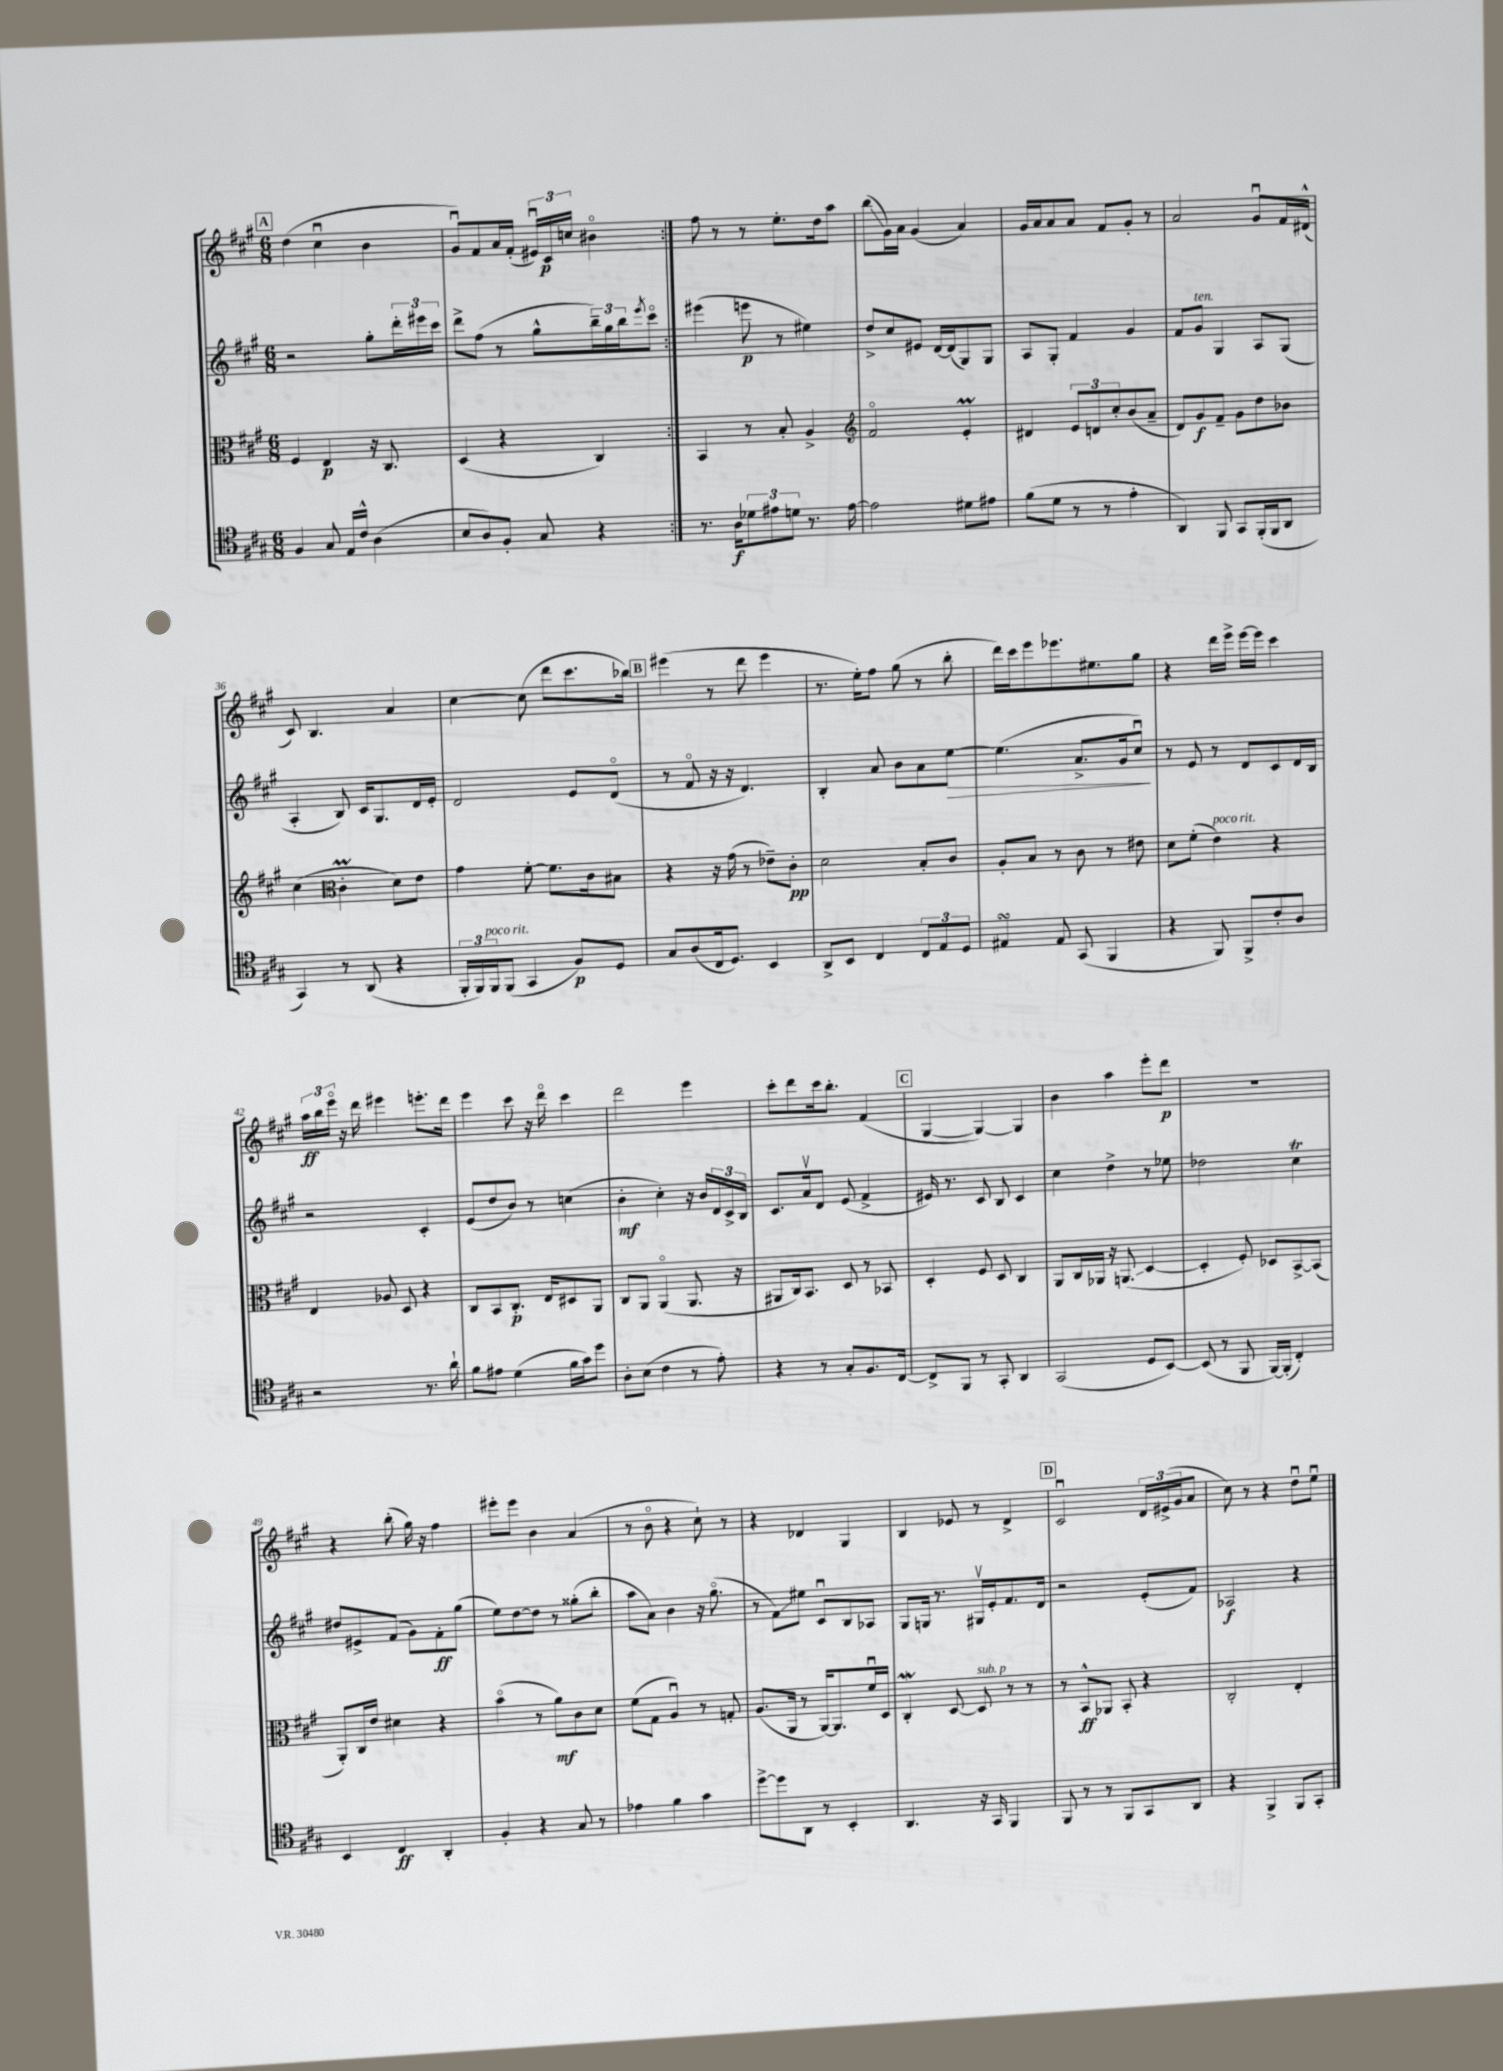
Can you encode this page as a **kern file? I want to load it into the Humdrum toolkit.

**kern	**kern	**kern	**kern
*staff4	*staff3	*staff2	*staff1
*clefC4	*clefC3	*clefG2	*clefG2
*k[f#c#g#]	*k[f#c#g#]	*k[f#c#g#]	*k[f#c#g#]
*M6/8	*M6/8	*M6/8	*M6/8
4F#/	4F#/	2r	(4dd\
8G#/	4E/	.	4cc#u\
16E/LL	.	.	.
16c#^^/JJ	.	.	.
(4A\	16r	8gg#'\L	4b\
.	8.C#/	.	.
.	.	24ddd'\L	.
.	.	24eee#\	.
.	.	24ccc#\JJ	.
=	=	=	=
8B/L	(4D/	8ddd^\L	8g#u/L)
8A/)	.	(8ff#\J	8f#/
8F#'/J	4r	8r	16a/L
.	.	.	(16f#'/JJ
8G#/	.	8gg#^^\L	24e#u/LL)
.	.	.	24c#/
.	.	.	24cc/JJ
4r	4C#/)	24bb~\L)	4b#o\
.	.	24gg#\	.
.	.	24bb\J	.
.	.	8qeee/	.
.	.	8ccc#o\J	.
=:|!	=:|!	=:|!	=:|!
8.r	4BB/	(4eee#\	8ff#\
.	.	.	8r
16A\LK	.	.	.
12d-\	8r	8eee\	8r
12e#\	.	.	.
.	8B'/	8r	8.ee'\L
12d\J	.	.	.
8.r	4A^/	4ee#\)	.
.	.	.	16dd\k
.	.	.	8aa\J
[16e#\	.	.	.
=	=	=	=
*	*clefG2	*	*
2e#\]	2f#o/	8dd^/L	(8bb\L
.	.	8cc#/	16g#\L)
.	.	.	16a\JJ
.	.	8e#/J	(4g#/
.	.	[16d/LL	.
.	.	(16d/]J	.
8d#\L	4e'/	8G#/)	4a/)
8e#\J	.	8G#/J	.
=	=	=	=
(8f#\L	4d#/	8A/L	16g#/LL
.	.	.	16a/J
8d\J	.	8G#'/J	8a/
8r	12e/L	4f#/	8a/J
.	12d/	.	.
8r	.	.	8f#/L
.	12cc#'/	.	.
4e'\	(8b/	4g#/	8g#'/J
.	8a~/J	.	8r
=	=	=	=
4AA/)	8d/L)	8f#/L	2a/
.	8g#/	8g#/J	.
8FF#/	8f#~/J	4G#/	.
8GG#/L	8g#\L	.	.
(16FF#'/L	8dd\	8A/L	8g#u/L
16FF#/J	.	.	.
8AA/J	8b-\J	(8G#/J	16f#/L
.	.	.	(16d#^^/JJ
=	=	=	=
4GG#/)	(4cc#\	4A'/	8c#/)
.	.	.	4.B/
*	*clefC3	*	*
8r	4c#'\	8B/)	.
(8AA/	.	16c#/LK	.
.	.	8.G#/	.
4r	8d\L)	.	4a/
.	8e\J	16d/L	.
.	.	16e'/JJ	.
=	=	=	=
24FF#'/LL	4g#\	2d/	[4cc#\
24FF#/)	.	.	.
24FF#/J	.	.	.
(8FF#/J	.	.	.
4GG#/	[8f#'\	.	(8cc#\]
.	8.f#\]L	.	8ddd\L
8F#/L)	.	8e/L	8.ccc#\
.	16c#\k	.	.
8D/J	8B#\J	(8do/J	.
.	.	.	16bb-\Jk)
=	=	=	=
8G#/L	4r	8r	(4eee#\
(8A/	.	8f#o/	.
16C#/k	16r	16r	8r
8.D/J)	(16g#\	16r	.
.	8r	4.d/)	8ddd\
4BB/	8e-~\L)	.	4eee#\
.	8c#'\J	.	.
=	=	=	=
8AA^/L	2d\	4B'/	8.r
8BB/J	.	.	.
.	.	.	16ee'\LK)
4C#/	.	8a/	8ff#\J
.	.	8b\L	(8gg#\
12C#/L	8B'/L	8a\	8r
12E/	.	.	.
.	8c#/J	[8ee\J	8bb'\
12D/J	.	.	.
=	=	=	=
4E#/	8A'/L	(4.ee\]	16ddd\LL)
.	.	.	16ccc#\J
.	8B/J	.	8eee\
8E#/	8r	.	8.eee-\
(8GG#/	8c#\	8.a^/L	.
.	.	.	8.ee#\
4FF#/	8r	.	.
.	.	16g#/k	.
.	8e#\	8cc#u/J)	8gg#\J
=	=	=	=
4r	8d\L	8r	4r
.	(8f#'\J	8e/	.
8FF#/)	4e\)	8r	16ddd\LL
.	.	.	16eee^\JJ
8FF#^/L	.	8d/L	[16eee\LL
.	.	.	16eee\]JJ
8c#'/	4r	8c#/	4ccc#\
8A/J	.	16d/L	.
.	.	16B/JJ	.
=	=	=	=
2r	4E/	2r	24aa\LL
.	.	.	24bb\
.	.	.	24eeeo\JJ
.	.	.	16r
.	.	.	16ddd\
.	8A-/	.	4eee#\
.	8D/	.	.
8.r	4r	4c#'/	8.eee'\L
16a`\	.	.	16ddd\Jk
=	=	=	=
8f#\L	8C#/L	(8e/L	4eee\
8e#\J	8BB/	8dd/	.
(4d\	8.C#'/J	8b/J)	8ccc#\
.	.	8r	16r
.	16E/LK	.	16dddo\
16f#\LL	8D#/	(4cc\	4ccc#\
16g#\J)	.	.	.
8dd\J	8AA/J	.	.
=	=	=	=
8A'\L	8C#/L	4b'\	2ddd\
(8B\J	8AA/J	.	.
4c#\	(4AAo/	4cc#'\)	.
8r	8.AA/	16r	4eee\
.	.	16b/LL	.
8e'\)	.	24d/	.
.	.	24c#^/	.
.	16r	.	.
.	.	24B/JJ	.
=	=	=	=
4r	8AA#/L	8.c#/L	8ccc#'\L
.	16C#/k)	.	8ddd\
.	8.BB/J	16av/k	.
8r	.	8d/J	16ccc#\k
.	.	.	8.bb'\J
8G#'/L	8D/	(8e/	.
8.F#/	8r	4f#^/	(4f#/
.	8BB-/	.	.
[16C#/Jk	.	.	.
=	=	=	=
8C#^/]L	4D'/	16e#/)	[4G#/
.	.	8.r	.
8FF#/J	.	.	.
8r	8F#/	8c#/	4G#/_)
8GG#'/	8D/	8B/	.
4AA/	4C#/	4c#/	4G#/]
=	=	=	=
(2GG#/	8AA/L	4cc#\	4b\
.	16C#/L	.	.
.	16AA-/JJ	.	.
.	16r	4dd^\	4aa\
.	(8.AA/	.	.
8D/L	[4D/	8r	8eee'\L
[8BB/J)	.	8ee-\	8ddd\J
=	=	=	=
(8BB/]	4D'/]	2dd-\	2.r
8r	.	.	.
8FF#/	8F#'/)	.	.
[16FF#/LL)	8D-/L	.	.
(16FF#'/]JJ	.	.	.
4C#'/)	[8BB^/	4cc#\	.
.	(8BB/]J	.	.
=	=	=	=
4BB/	8AA'/L)	8dd#/L	4r
.	16C#/L	8e#^/	.
.	16e/JJ	.	.
4C#/	4d#\	(8f#/J	(8bb'\
.	.	8g#\L)	16gg#\)
.	.	.	16r
4AA'/	4r	8f#'\	4ff#\
.	.	(8gg#\J	.
=	=	=	=
4F#'/	(4bo\	8ee\L)	8eee#'\L
.	.	[8dd\	8eee#\J
4r	8r	8dd\]J	4b\
.	8a\L)	8r	.
8G#/	8c#\	(8gg##'\L	(4a/
8r	8d\J	8bb'\J	.
=	=	=	=
4e-\	(8f#\L	8aa\L	8r
.	8G#\J	8a\J)	8bo\
4f#\	4Au/)	4b\	4r
4g#\	8r	16r	8cc#`\)
.	.	(8.gg#o\	.
.	8G'/	.	8r
=	=	=	=
[8dd^\L	(8.A/L	8r	4r
8dd\]	.	8f#\L)	.
.	16AA/Jk	.	.
8AA\J	8r	8ee#\J	4d-/
8r	[16AA/LK)	8c#u/L	.
.	8.AA/]	.	.
4BB'/	.	8B/	4G#/
.	16f#u/L	8A-/J	.
.	16D/JJ	.	.
=	=	=	=
4.AA/	4C#'/	8G#/L	4B/
.	.	16G/Jk	.
.	.	8.r	.
.	[8D/	.	8e-/
16r	8D/]	16G#v/LL	8r
16GG#/	.	16e'/J	.
4FF#/	8r	8.f#/	4d^/
.	8r	.	.
.	.	16d/Jk	.
=	=	=	=
8FF#/	8r	2r	2c#u/
8r	8BB^^/L	.	.
8r	8AA-/J	.	.
8FF#/L	8BB'/	.	.
8GG#/	4r	(8e'/L	24d/LL
.	.	.	(24e#^/
.	.	.	24g#/J
8AA/J	.	8f#/J)	8a/J
=	=	=	=
4r	2C#'/	2A-/	8cc#\)
.	.	.	8r
4FF#^/	.	.	4r
8FF#/L	4E'/	4r	8ddu\L
8GG#'/J	.	.	8eeu\J
==	==	==	==
*-	*-	*-	*-
